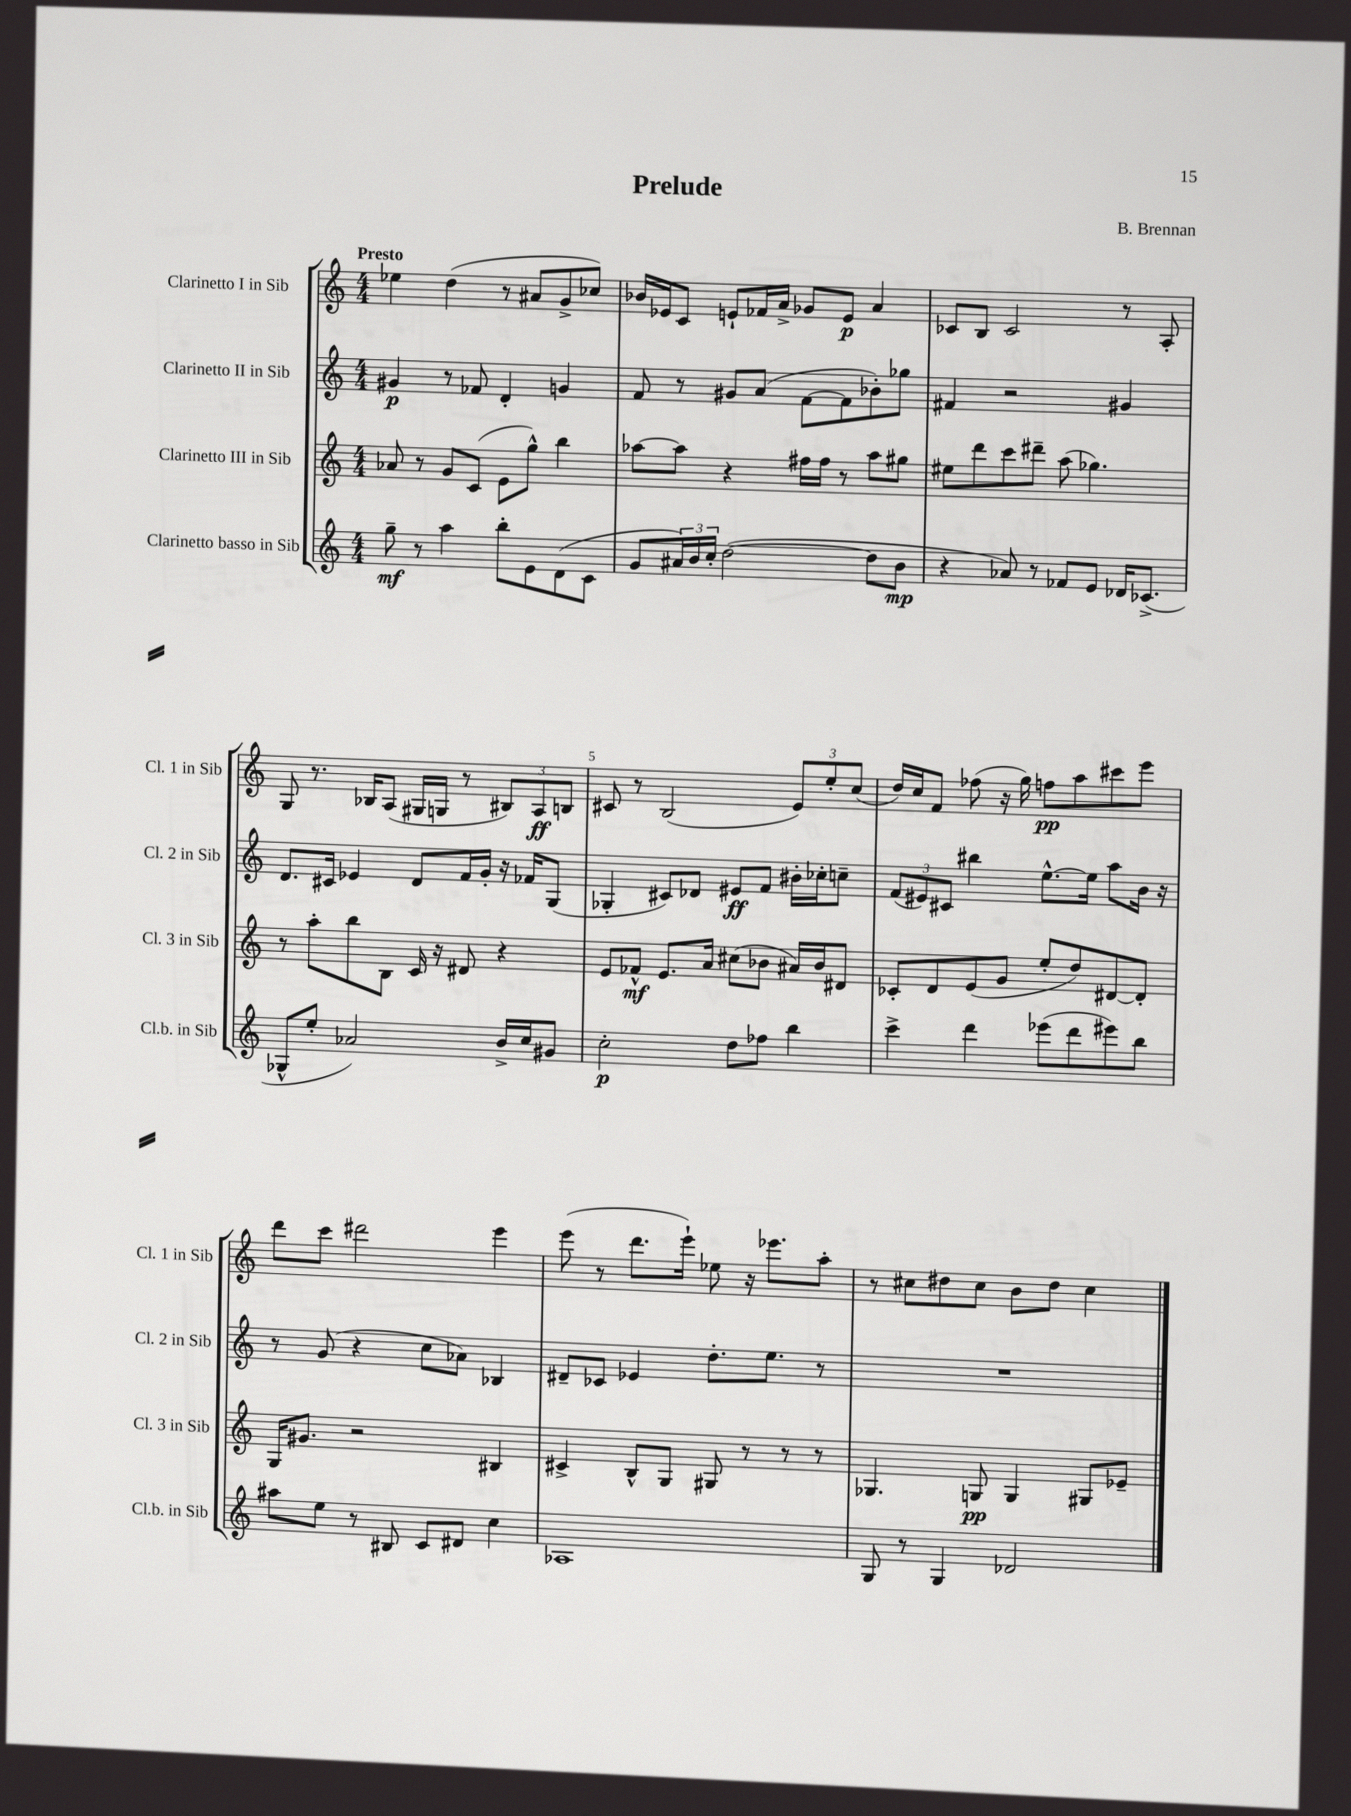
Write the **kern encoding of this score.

**kern	**dynam	**kern	**dynam	**kern	**dynam	**kern	**dynam
*part4	*part4	*part3	*part3	*part2	*part2	*part1	*part1
*staff4	*staff4	*staff3	*staff3	*staff2	*staff2	*staff1	*staff1
*I"Clarinetto basso in Sib	*	*I"Clarinetto III in Sib	*	*I"Clarinetto II in Sib	*	*I"Clarinetto I in Sib	*
*I'Cl.b. in Sib	*	*I'Cl. 3 in Sib	*	*I'Cl. 2 in Sib	*	*I'Cl. 1 in Sib	*
*clefG2	*	*clefG2	*	*clefG2	*	*clefG2	*
*k[]	*	*k[]	*	*k[]	*	*k[]	*
*M4/4	*	*M4/4	*	*M4/4	*	*M4/4	*
=1	=1	=1	=1	=1	=1	=1	=1
!	!	!	!	!	!	!LO:TX:a:B:t=Presto	!
8gg~\	mf	8a-X/	.	4g#X/	p	4ee-X\	.
8r	.	8r	.	.	.	.	.
4aa\	.	8g/L	.	8r	.	(4dd\	.
.	.	(8c/J	.	8f-X/	.	.	.
8bb'\L	.	8e\L	.	4d'/	.	8r	.
8e\	.	8gg^^\J)	.	.	.	8a#X/L	.
(8d\	.	4bb\	.	4gn/	.	8g^/	.
8c\J	.	.	.	.	.	8cc-X/J)	.
=2	=2	=2	=2	=2	=2	=2	=2
8g/L	.	[8aa-X\L	.	8f/	.	16b-X/LL	.
.	.	.	.	.	.	16e-X/J	.
24a#X/L)	.	8aa-\J]	.	8r	.	8c/J	.
24b/	.	.	.	.	.	.	.
24cc'/JJ	.	.	.	.	.	.	.
([2dd\	.	4r	.	8g#X/L	.	8en`/L	.
.	.	.	.	(8a/J	.	16f-X/L	.
.	.	.	.	.	.	16a^/JJ	.
.	.	16ff#X\LL	.	[8f\L	.	8g-X/L	.
.	.	16ff#\JJ	.	.	.	.	.
.	.	8r	.	8f\]	.	8e/J	p
8dd\L]	.	8aa-\L	.	8b-X'\)	.	4a/	.
8b\J	mp	8gg#X\J	.	8gg-X\J	.	.	.
=3	=3	=3	=3	=3	=3	=3	=3
4r	.	8ee#X\L	.	4f#X/	.	8c-X/L	.
.	.	8ddd\	.	.	.	8B/J	.
8a-X/)	.	8ccc\	.	2r	.	2c-/	.
8r	.	8ddd#X~\J	.	.	.	.	.
8f-X/L	.	(8aa\	.	.	.	.	.
8e/J	.	4.gg-X\)	.	.	.	.	.
16d-X/KL	.	.	.	4g#X/	.	8r	.
(8.c-X^/J	.	.	.	.	.	.	.
.	.	.	.	.	.	8A'/	.
!!LO:LB:g=z
=4	=4	=4	=4	=4	=4	=4	=4
8G-X^^/L	.	8r	.	8.d/L	.	8G/	.
8ee'/J	.	8aa'\L	.	.	.	8.r	.
.	.	.	.	16c#X/Jk	.	.	.
2a-X/)	.	8bb\	.	4e-X/	.	.	.
.	.	.	.	.	.	16B-X/KL	.
.	.	8B\J	.	.	.	(8A/J	.
.	.	16c/	.	8d/L	.	16G#X/LL	.
.	.	16r	.	.	.	16Gn/JJ	.
.	.	8d#X/	.	16f/L	.	8r	.
.	.	.	.	16g'/JJ	.	.	.
16b^/LL	.	4r	.	16r	.	12B#X/L)	.
16cc/J	.	.	.	16f-X/KL	.	.	.
.	.	.	.	.	.	12A/	ff
8g#X/J	.	.	.	(8G/J	.	.	.
.	.	.	.	.	.	12Bn/J	.
=5	=5	=5	=5	=5	=5	=5	=5
2cc'\	p	8e/L	.	4G-X'/	.	8c#X/	.
.	.	8f-X^^/J	mf	.	.	8r	.
.	.	8.e/L	.	8c#X/L)	.	(2B/	.
.	.	.	.	8d-X/J	.	.	.
.	.	16a/Jk	.	.	.	.	.
8dd\L	.	(8cc#X\L	.	8e#X/L	ff	.	.
8ff-X\J	.	8b-X\J	.	8f/J	.	.	.
4bb\	.	16a#X/LL)	.	16b#X'\LL	.	12e/L)	.
.	.	16b-/J	.	16cc-X'\J	.	.	.
.	.	.	.	.	.	12ee'/	.
.	.	8d#X/J	.	8ccn~\J	.	.	.
.	.	.	.	.	.	(12cc/J	.
=6	=6	=6	=6	=6	=6	=6	=6
4ccc^\	.	8c-X'/L	.	(12f/L	.	16dd/LL)	.
.	.	.	.	.	.	16cc/J	.
.	.	.	.	12e#X/)	.	.	.
.	.	8d/	.	.	.	8f/J	.
.	.	.	.	12c#X/J	.	.	.
4ddd\	.	(8e/	.	4bb#X\	.	(8ff-X\	.
.	.	8g/J	.	.	.	16r	.
.	.	.	.	.	.	16gg\)	.
(8eee-X\L	.	8ee'/L	.	[8.ee^^\L	.	8ffn\L	pp
8ddd\	.	8dd/)	.	.	.	8aa\	.
.	.	.	.	16ee\Jk]	.	.	.
8eee#X\)	.	[8d#X/	.	8aa\L	.	8ccc#X\	.
8bb\J	.	8d#'/J]	.	16b\Jk	.	8eee\J	.
.	.	.	.	16r	.	.	.
!!LO:LB:g=z
=7	=7	=7	=7	=7	=7	=7	=7
8aa#X\L	.	16G/KL	.	8r	.	8ddd\L	.
.	.	8.g#X/J	.	.	.	.	.
8ee\J	.	.	.	(8g/	.	8ccc\J	.
8r	.	2r	.	4r	.	2ddd#X\	.
8B#X/	.	.	.	.	.	.	.
8c/L	.	.	.	8cc\L	.	.	.
8d#X/J	.	.	.	8a-X\J)	.	.	.
4cc\	.	4B#X/	.	4B-X/	.	4eee\	.
=8	=8	=8	=8	=8	=8	=8	=8
1A-X	.	4c#X^/	.	8d#X~/L	.	(8eee\	.
.	.	.	.	8c-X/J	.	8r	.
.	.	8B^^/L	.	4e-X/	.	8.ddd\L	.
.	.	8G/J	.	.	.	.	.
.	.	.	.	.	.	16eee`\Jk)	.
.	.	8G#X/	.	8.dd'\L	.	8ee-X\	.
.	.	8r	.	.	.	16r	.
.	.	.	.	8.ee\J	.	8.eee-X\L	.
.	.	8r	.	.	.	.	.
.	.	8r	.	8r	.	8aa'\J	.
=9	=9	=9	=9	=9	=9	=9	=9
8G/	.	4.G-X/	.	1r	.	8r	.
8r	.	.	.	.	.	8cc#X\L	.
4G/	.	.	.	.	.	8dd#X\	.
.	.	8Gn/	pp	.	.	8cc#\J	.
2d-X/	.	4G/	.	.	.	8b\L	.
.	.	.	.	.	.	8dd#\J	.
.	.	8G#X/L	.	.	.	4cc#\	.
.	.	8e-X~/J	.	.	.	.	.
==	==	==	==	==	==	==	==
*-	*-	*-	*-	*-	*-	*-	*-
